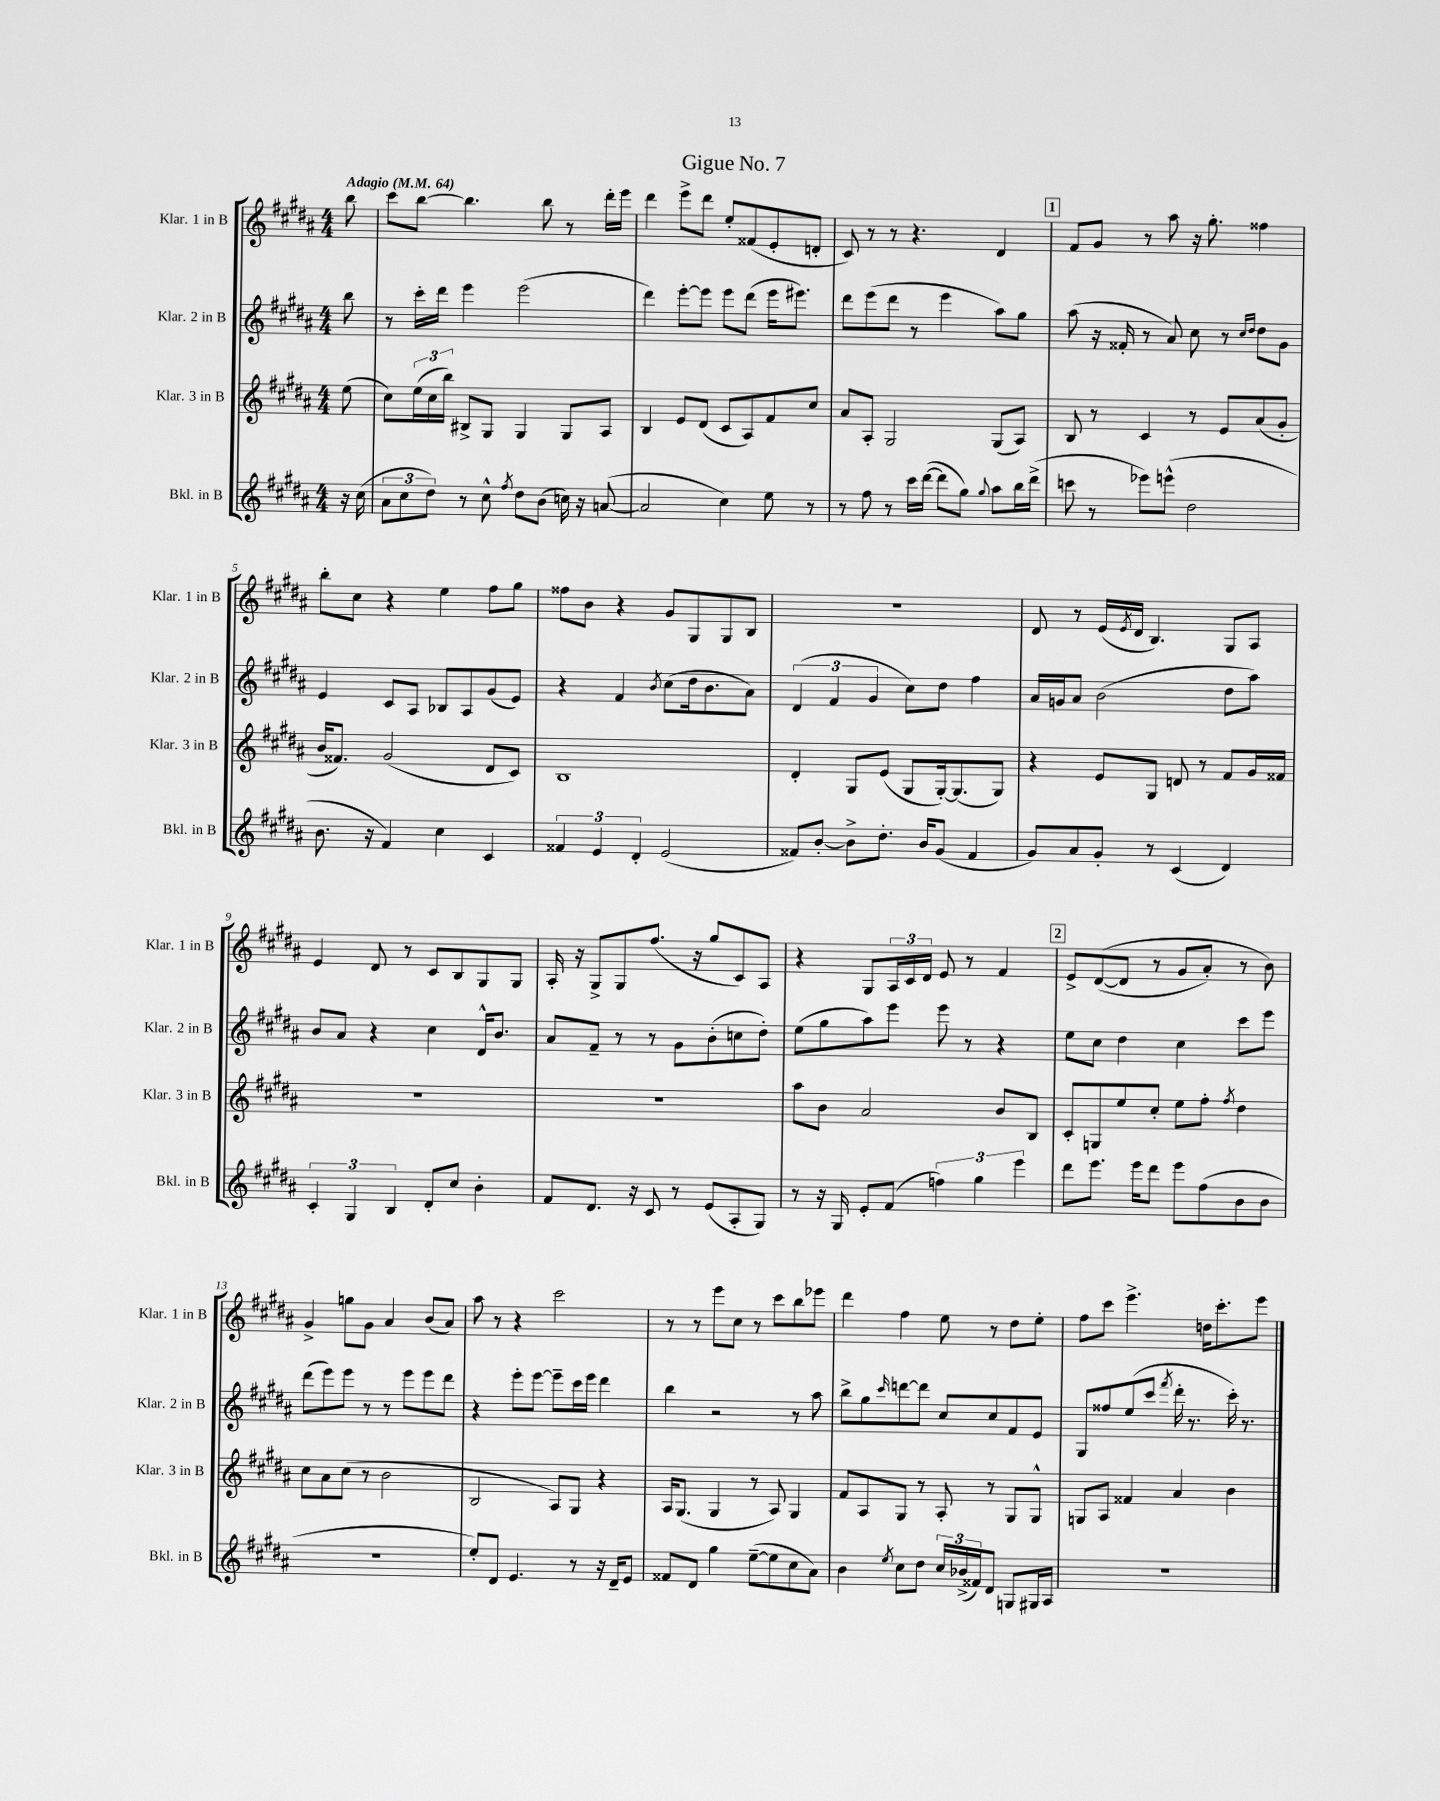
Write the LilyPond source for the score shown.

\header { title = "Gigue No. 7" }
<<
\new StaffGroup <<
\new Staff = "s0" \with { instrumentName = "Klar. 1 in B" shortInstrumentName = "Klar. 1 in B" } {
    \clef treble \key b \major \numericTimeSignature \time 4/4 \partial 8 \tempo "Adagio" 4 = 64
    b''8 |
    cis'''8 b''8~ b''4. b''8 r8 dis'''16-. e'''16 |
    dis'''4 e'''8-> dis'''8 e''8-. fisis'8( e'8-. d'8-. |
    cis'8) r8 r8 r4. dis'4 |
    \mark \markup { \box "1" } fis'8 gis'8 r8 ais''8 r16 gis''8.-. fisis''4 |
    b''8-. cis''8 r4 e''4 fis''8 gis''8 |
    fisis''8 b'8 r4 gis'8 gis8 gis8 b8 |
    R1 |
    dis'8 r8 e'16( \acciaccatura { e'8 } dis'16 b4.) gis8 ais8 |
    e'4 dis'8 r8 cis'8 b8 gis8 gis8 |
    ais16-. r16 gis8-> gis8 fis''8.( r16 gis''8 cis'8) ais8 |
    r4 gis8 \tuplet 3/2 { ais16 cis'16 dis'16 } e'8 r8 fis'4 |
    \mark \markup { \box "2" } e'8-> dis'8~(\( dis'8 r8 gis'8 ais'8-.) r8 b'8\) |
    gis'4-> g''8 gis'8 ais'4 b'8( ais'8) |
    ais''8 r8 r4 cis'''2 |
    r8 r8 e'''8 cis''8 r8 cis'''8 b''8 ees'''8 |
    dis'''4 fis''4 e''8 r8 dis''8 e''8-. |
    fis''8 cis'''8 e'''4.-> d''16 cis'''8.-. e'''8 \bar "|." |
}
\new Staff = "s1" \with { instrumentName = "Klar. 2 in B" shortInstrumentName = "Klar. 2 in B" } {
    \clef treble \key b \major \numericTimeSignature \time 4/4 \partial 8
    b''8 |
    r8 cis'''16-. dis'''16 e'''4 e'''2( |
    dis'''4) e'''8~-. e'''8 e'''8 dis'''8( e'''16 eis'''8.) |
    dis'''8 e'''8( dis'''8 r8 e'''4 ais''8) gis''8 |
    \mark \markup { \box "1" } ais''8( r16 fisis'16-. r8 ais'8) cis''8 r8 \grace { cis''16 dis''16 } dis''8 gis'8 |
    e'4 cis'8 ais8 bes8 ais8 gis'8( e'8) |
    r4 fis'4 \acciaccatura { b'8 } cis''8( dis''16 b'8. ais'8) |
    \tuplet 3/2 { dis'4( fis'4 gis'4 } cis''8) dis''8 fis''4 |
    ais'16 g'16 ais'8 b'2( dis''8 ais''8) |
    b'8 ais'8 r4 cis''4 dis'16-^ b'8. |
    ais'8 fis'8-- r8 r8 gis'8 b'8-.( c''8 dis''8-.) |
    e''8( gis''8 ais''8) e'''8 e'''8 r8 r4 |
    \mark \markup { \box "2" } e''8 cis''8 dis''4 cis''4 cis'''8 e'''8 |
    dis'''8( e'''8) e'''8 r8 r8 e'''8 e'''8 dis'''8 |
    r4 e'''8-. e'''8~ e'''8-- cis'''16 e'''16 dis'''4 |
    b''4 r2 r8 ais''8 |
    b''8-> gis''8 \grace { cis'''16 } d'''8~ d'''8 cis''8 cis''8 fis'8 e'8 |
    gis8 fisis''8 e''8( cis'''8 \acciaccatura { fis'''8 } dis'''16-. r8. cis'''16-.) r8. \bar "|." |
}
\new Staff = "s2" \with { instrumentName = "Klar. 3 in B" shortInstrumentName = "Klar. 3 in B" } {
    \clef treble \key b \major \numericTimeSignature \time 4/4 \partial 8
    e''8( |
    cis''8) \tuplet 3/2 { e''16( cis''16 b''16) } bis8-> gis8 gis4 gis8 ais8 |
    b4 e'8 dis'8( cis'8 ais8) fis'8 cis''8 |
    ais'8 ais8-. gis2 gis8( ais8) |
    \mark \markup { \box "1" } b8 r8 cis'4 r8 e'8 ais'8( gis'8-. |
    b'16 fisis'8.) gis'2( dis'8 cis'8) |
    b1 |
    dis'4-. gis8 e'8( gis8 gis16~-.) gis8.( gis8) |
    r4 e'8 gis8 d'8 r8 fis'8 gis'16 fisis'16 |
    R1 |
    R1 |
    ais''8 b'8 ais'2 b'8 b8 |
    \mark \markup { \box "2" } cis'8-. g8 e''8 cis''8-. e''8 fis''8-. \acciaccatura { fis''8 } dis''4 |
    cis''8 ais'8 cis''8( r8 b'2 |
    b2 ais8) gis8 r4 |
    ais16 gis8.( gis4 r8 ais8) gis4 |
    fis'8 ais8 gis8 r8 ais8-. r8 gis8 gis8-^ |
    g8 ais8 fisis'4 ais'4 b'4 \bar "|." |
}
\new Staff = "s3" \with { instrumentName = "Bkl. in B" shortInstrumentName = "Bkl. in B" } {
    \clef treble \key b \major \numericTimeSignature \time 4/4 \partial 8
    r16 cis''16( |
    \tuplet 3/2 { ais'8 cis''8 dis''8) } r8 cis''8-^ \acciaccatura { fis''8 } dis''8 b'8( c''16) r16 a'8~( |
    a'2 cis''4) e''8 r8 |
    r8 fis''8 r8 cis'''16 dis'''16~( dis'''8 gis''8) \appoggiatura { gis''8 } ais''8 b''16 dis'''16->( |
    \mark \markup { \box "1" } c'''8 r8 ees'''8) e'''8-^( dis''2 |
    b'8. r16 fis'4) cis''4 cis'4 |
    \tuplet 3/2 { fisis'4 e'4 dis'4-. } e'2( |
    fisis'8) b'8~-. b'8-> dis''8.-. b'16 gis'8( fisis'4 |
    gis'8) ais'8 gis'8-. r8 cis'4( dis'4) |
    \tuplet 3/2 { cis'4-. gis4 b4 } dis'8-. cis''8 b'4-. |
    fis'8 dis'8. r16 cis'8 r8 e'8( ais8-. gis8) |
    r8 r16 gis16 e'8-. fis'8( \tuplet 3/2 { f''4) gis''4 e'''4 } |
    \mark \markup { \box "2" } dis'''8 e'''8. e'''16 dis'''8 e'''8 fis''8( b'8 b'8 |
    R1 |
    e''8-.) dis'8 e'4. r8 r16 dis'16-- e'8 |
    fisis'8 dis'8 gis''4 e''8~--( e''8 cis''8 ais'8) |
    b'4 \acciaccatura { e''8 } cis''8 dis''8 \tuplet 3/2 { cis''16 bes'16->( fisis'16) } dis'8 g8 gis16 ais16 |
    R1 \bar "|." |
}
>>
>>
